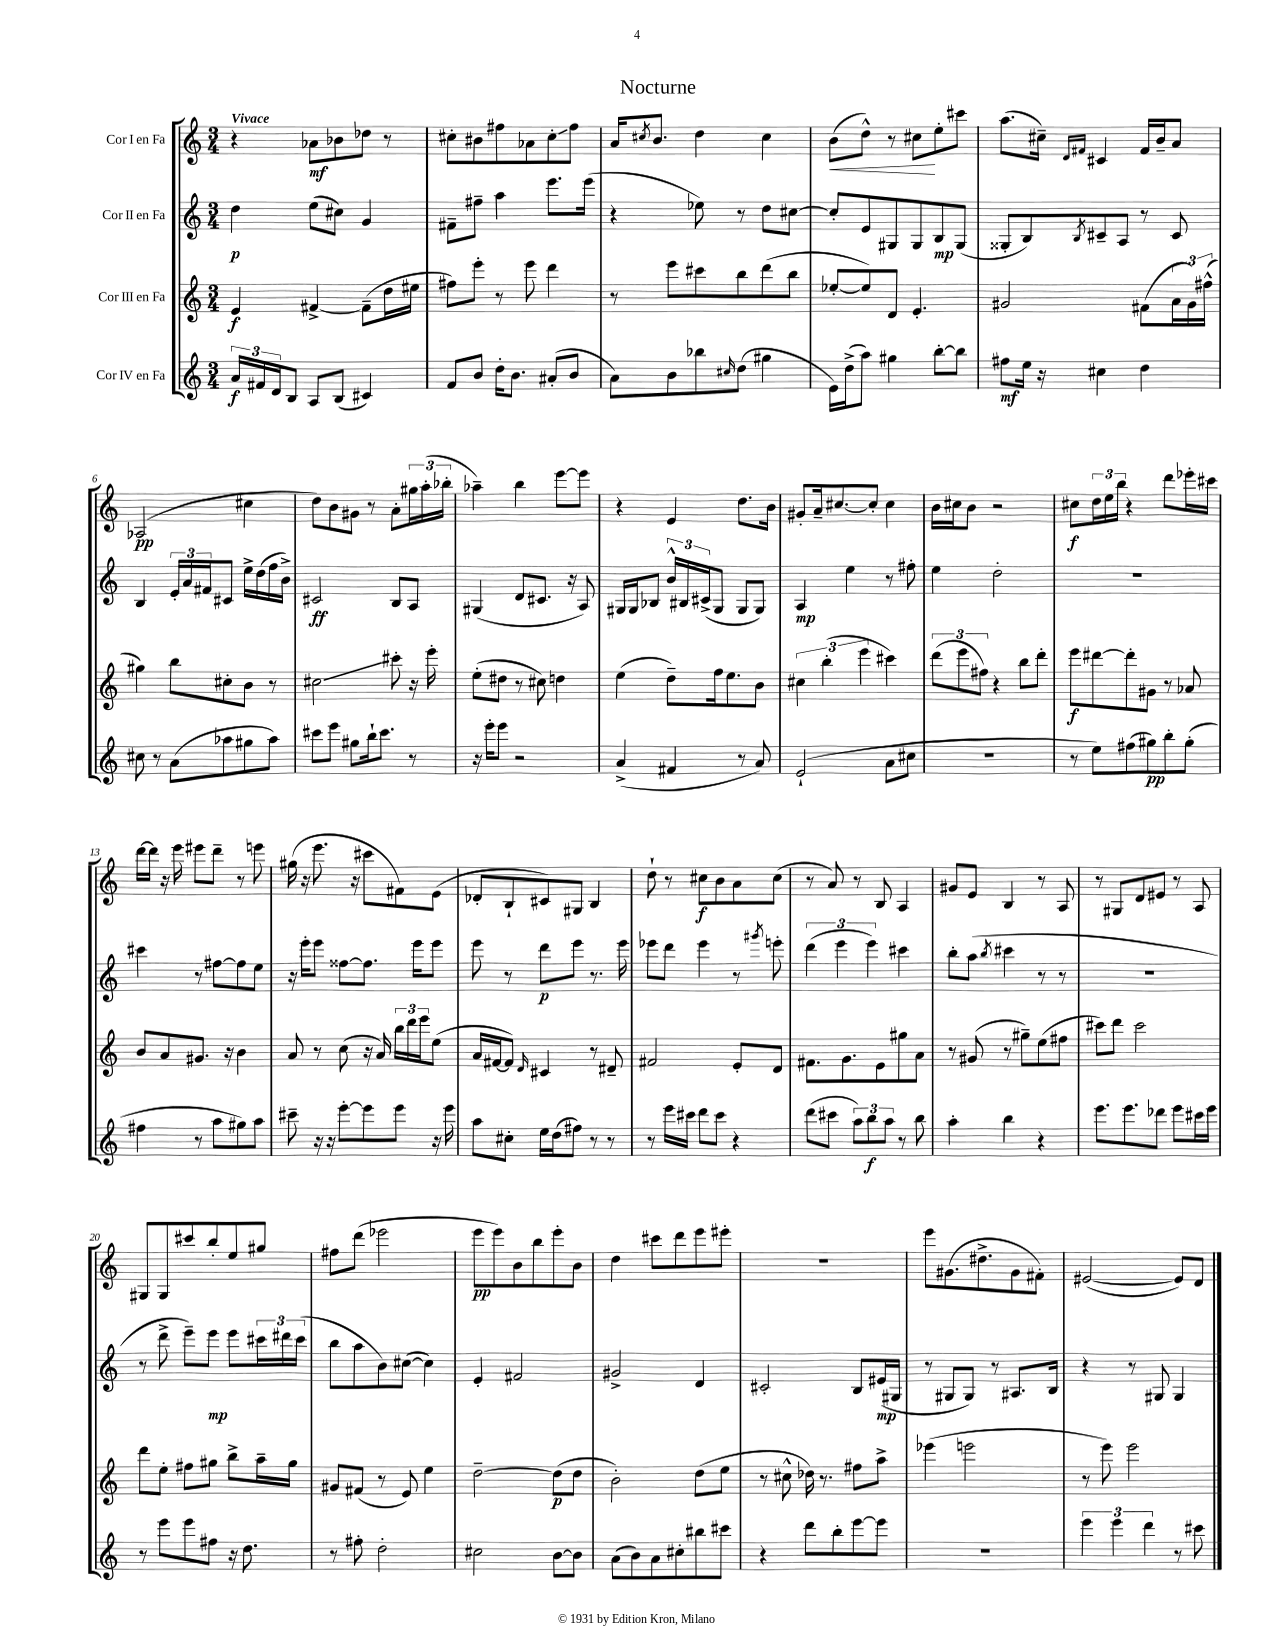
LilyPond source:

\header { title = "Nocturne" }
<<
\new StaffGroup <<
\new Staff = "s0" \with { instrumentName = "Cor I en Fa" } {
    \clef treble \key c \major \numericTimeSignature \time 3/4 \tempo "Vivace"
    r4 aes'8\mf bes'8 des''8 r8 |
    cis''8-. bis'8 fis''8 aes'8 cis''8-.\glissando fis''8 |
    a'16 \acciaccatura { cis''8 } b'8. d''4 cis''4 |
    b'8\<( d''8-^) r8 cis''8\! e''8-. cis'''8 |
    a''8.( cis''16--) \grace { d'16 fis'16 } cis'4 fis'16 b'16-- a'8 |
    aes2\pp( cis''4 |
    d''8) b'8 gis'8 r8 a'8-. \tuplet 3/2 { gis''16 a''16-.( bes''16-. } |
    aes''4--) b''4 e'''8~ e'''8 |
    r4 e'4 d''8. b'16 |
    gis'8-. a'16-- cis''8.~ cis''8-. cis''4 |
    b'16 cis''16 b'8 r2 |
    cis''8\f \tuplet 3/2 { d''16 e''16 b''16 } r4 d'''8 ees'''16-. cis'''16 |
    d'''16~ d'''16 r16 e'''16 eis'''8 d'''8-- r8 e'''8 |
    gis''16( r16 e'''8. r16 cis'''8 fis'8) e'8( |
    des'8-. b8-! cis'8) gis8 b4 |
    d''8-! r8 cis''8\f b'8 a'8 cis''8( |
    r8 a'8) r8 b8 a4 |
    gis'8 e'8 b4 r8 a8 |
    r8 gis8 d'8 eis'8 r8 a8 |
    gis8 gis8 cis'''8 b''8-. e''8 gis''8 |
    fis''8 d'''8( ees'''2 |
    e'''8\pp e'''8) b'8 b''8 e'''8-. b'8 |
    d''4 cis'''8 d'''8 e'''8 eis'''8-. |
    R2. |
    e'''8 gis'8.( dis''8.-> gis'8 fis'8-.) |
    eis'2~( eis'8) d'8 \bar "|." |
}
\new Staff = "s1" \with { instrumentName = "Cor II en Fa" } {
    \clef treble \key c \major \numericTimeSignature \time 3/4
    d''4\p e''8( cis''8) g'4 |
    fis'8-- fis''8-- a''4 e'''8. e'''16( |
    r4 ees''8) r8 d''8 cis''8~ |
    cis''8-. e'8 gis8 gis8 b8\mp gis8( |
    gisis8-. b8) \acciaccatura { b8 } cis'8-- a8 r8 cis'8 |
    b4 \tuplet 3/2 { e'16-. a'16 fis'16 } cis'8 e''16-> d''16( f''16 b'16->) |
    cis'2\ff b8 a8 |
    gis4( d'8 cis'8. r16 a8) |
    gis16 gis16 bes8 \tuplet 3/2 { b'16-^ bis16 cis'16->( } gis8 gis8 gis8) |
    a4\mp e''4 r8 fis''8-. |
    e''4 d''2-. |
    R2. |
    cis'''4 r8 fis''8~ fis''8 e''8 |
    r16 e'''16-. e'''8 fisis''8~ fisis''8. e'''16 e'''8 |
    e'''8 r8 d'''8\p e'''8 r8. e'''16 |
    ees'''8 d'''8 ees'''4 r8 \acciaccatura { gis'''8 } e'''8-. |
    \tuplet 3/2 { d'''4( e'''4 e'''4) } cis'''4 |
    b''8-. a''8( \acciaccatura { b''8 } cis'''4 r8 r8 |
    R2. |
    r8 d'''8-> e'''8--) e'''8\mp e'''8 \tuplet 3/2 { cis'''16 dis'''16 cis'''16( } |
    b''8 a''8 b'8) cis''8~( cis''4) |
    e'4-. fis'2 |
    gis'2-> d'4 |
    cis'2-. b8 eis'16\mp( gis16 |
    r8 gis8 gis8) r8 ais8. b16 |
    r4 r8 gis8 gis4 \bar "|." |
}
\new Staff = "s2" \with { instrumentName = "Cor III en Fa" } {
    \clef treble \key c \major \numericTimeSignature \time 3/4
    e'4\f fis'4~-> fis'8--( d''16 eis''16 |
    fis''8) e'''8-. r8 e'''8 d'''4 |
    r8 e'''8 cis'''8 b''8 d'''8( b''8 |
    ees''8~-. ees''8) d'8 e'4.-. |
    gis'2 fis'8( \tuplet 3/2 { a'16 gis'16) fis''16-^( } |
    gis''4) b''8 cis''8-. b'8 r8 |
    cis''2\glissando cis'''8-. r16 e'''16-. |
    e''8-.( dis''8 r8 cis''8) d''4 |
    e''4( d''8--) f''16 e''8. b'8 |
    \tuplet 3/2 { cis''4 b''4-.( e'''4 } cis'''4) |
    \tuplet 3/2 { d'''8( e'''8 fis''8) } r4 b''8 d'''8-. |
    e'''8\f dis'''8~ dis'''8-. gis'8 r8 aes'8 |
    b'8 a'8 gis'8. r16 b'4 |
    a'8 r8 c''8( r16 a'16) \tuplet 3/2 { b''16 d'''16 e'''16 } e''8( |
    a'16 fis'16~ fis'8) \grace { d'16 } cis'4 r8 dis'8-- |
    fis'2 e'8-. d'8 |
    fis'8. g'8. e'8 gis''8 a'8 |
    r8 gis'8( r8 gis''8--) e''8( fis''8 |
    cis'''8) d'''8 cis'''2 |
    d'''8 e''8-. fis''8 gis''8 b''8-> a''16-- gis''16 |
    gis'8 fis'8( r8 e'8) e''4 |
    d''2~-- d''8\p( d''8 |
    b'2-.) d''8( e''8 |
    r8 cis''8-^ des''16) r8. fis''8 a''8-> |
    ees'''4( e'''2 |
    r8 e'''8) e'''2 \bar "|." |
}
\new Staff = "s3" \with { instrumentName = "Cor IV en Fa" } {
    \clef treble \key c \major \numericTimeSignature \time 3/4
    \tuplet 3/2 { a'16\f fis'16 d'16 } b8 a8 b8( cis'4) |
    f'8 b'8 d''16-. b'8. ais'8-.( b'8 |
    a'8) b'8 bes''8 \grace { cis''16 } d''8( gis''4 |
    e'16) d''16->( a''8) gis''4 b''8~-. b''8 |
    fis''8\mf e''16 r16 cis''4 d''4 |
    cis''8 r8 a'8( aes''8 gis''8 aes''8) |
    cis'''8 e'''8 gis''8 b''16-! cis'''8. r8 |
    r16 e'''16-. e'''8 r2 |
    a'4->( fis'4 r8 a'8) |
    e'2-!( a'8 cis''8 |
    R2. |
    r8 e''8) fis''8( gis''8\pp) b''8-. gis''8-.( |
    fis''4 r8 a''8 gis''8) a''8 |
    cis'''8-- r16 r16 e'''8~-. e'''8 e'''8 r16 e'''16 |
    a''8 cis''8-. e''16 d''16( fis''8) r8 r8 |
    r8 e'''16 cis'''16 d'''8 cis'''8 r4 |
    d'''8( cis'''8 \tuplet 3/2 { a''8) b''8\f a''8 } r8 b''8 |
    a''4-. b''4 r4 |
    e'''8. e'''8. des'''8 e'''8 cis'''16 e'''16 |
    r8 e'''8 e'''8 fis''8 r16 d''8. |
    r8 fis''8-. d''2-. |
    cis''2 b'8~ b'8 |
    a'8( b'8) a'8 cis''8-. bis''8 cis'''8 |
    r4 d'''8 b''8-. e'''8~ e'''8 |
    R2. |
    \tuplet 3/2 { e'''4 e'''4 d'''4 } r8 cis'''8 \bar "|." |
}
>>
>>
